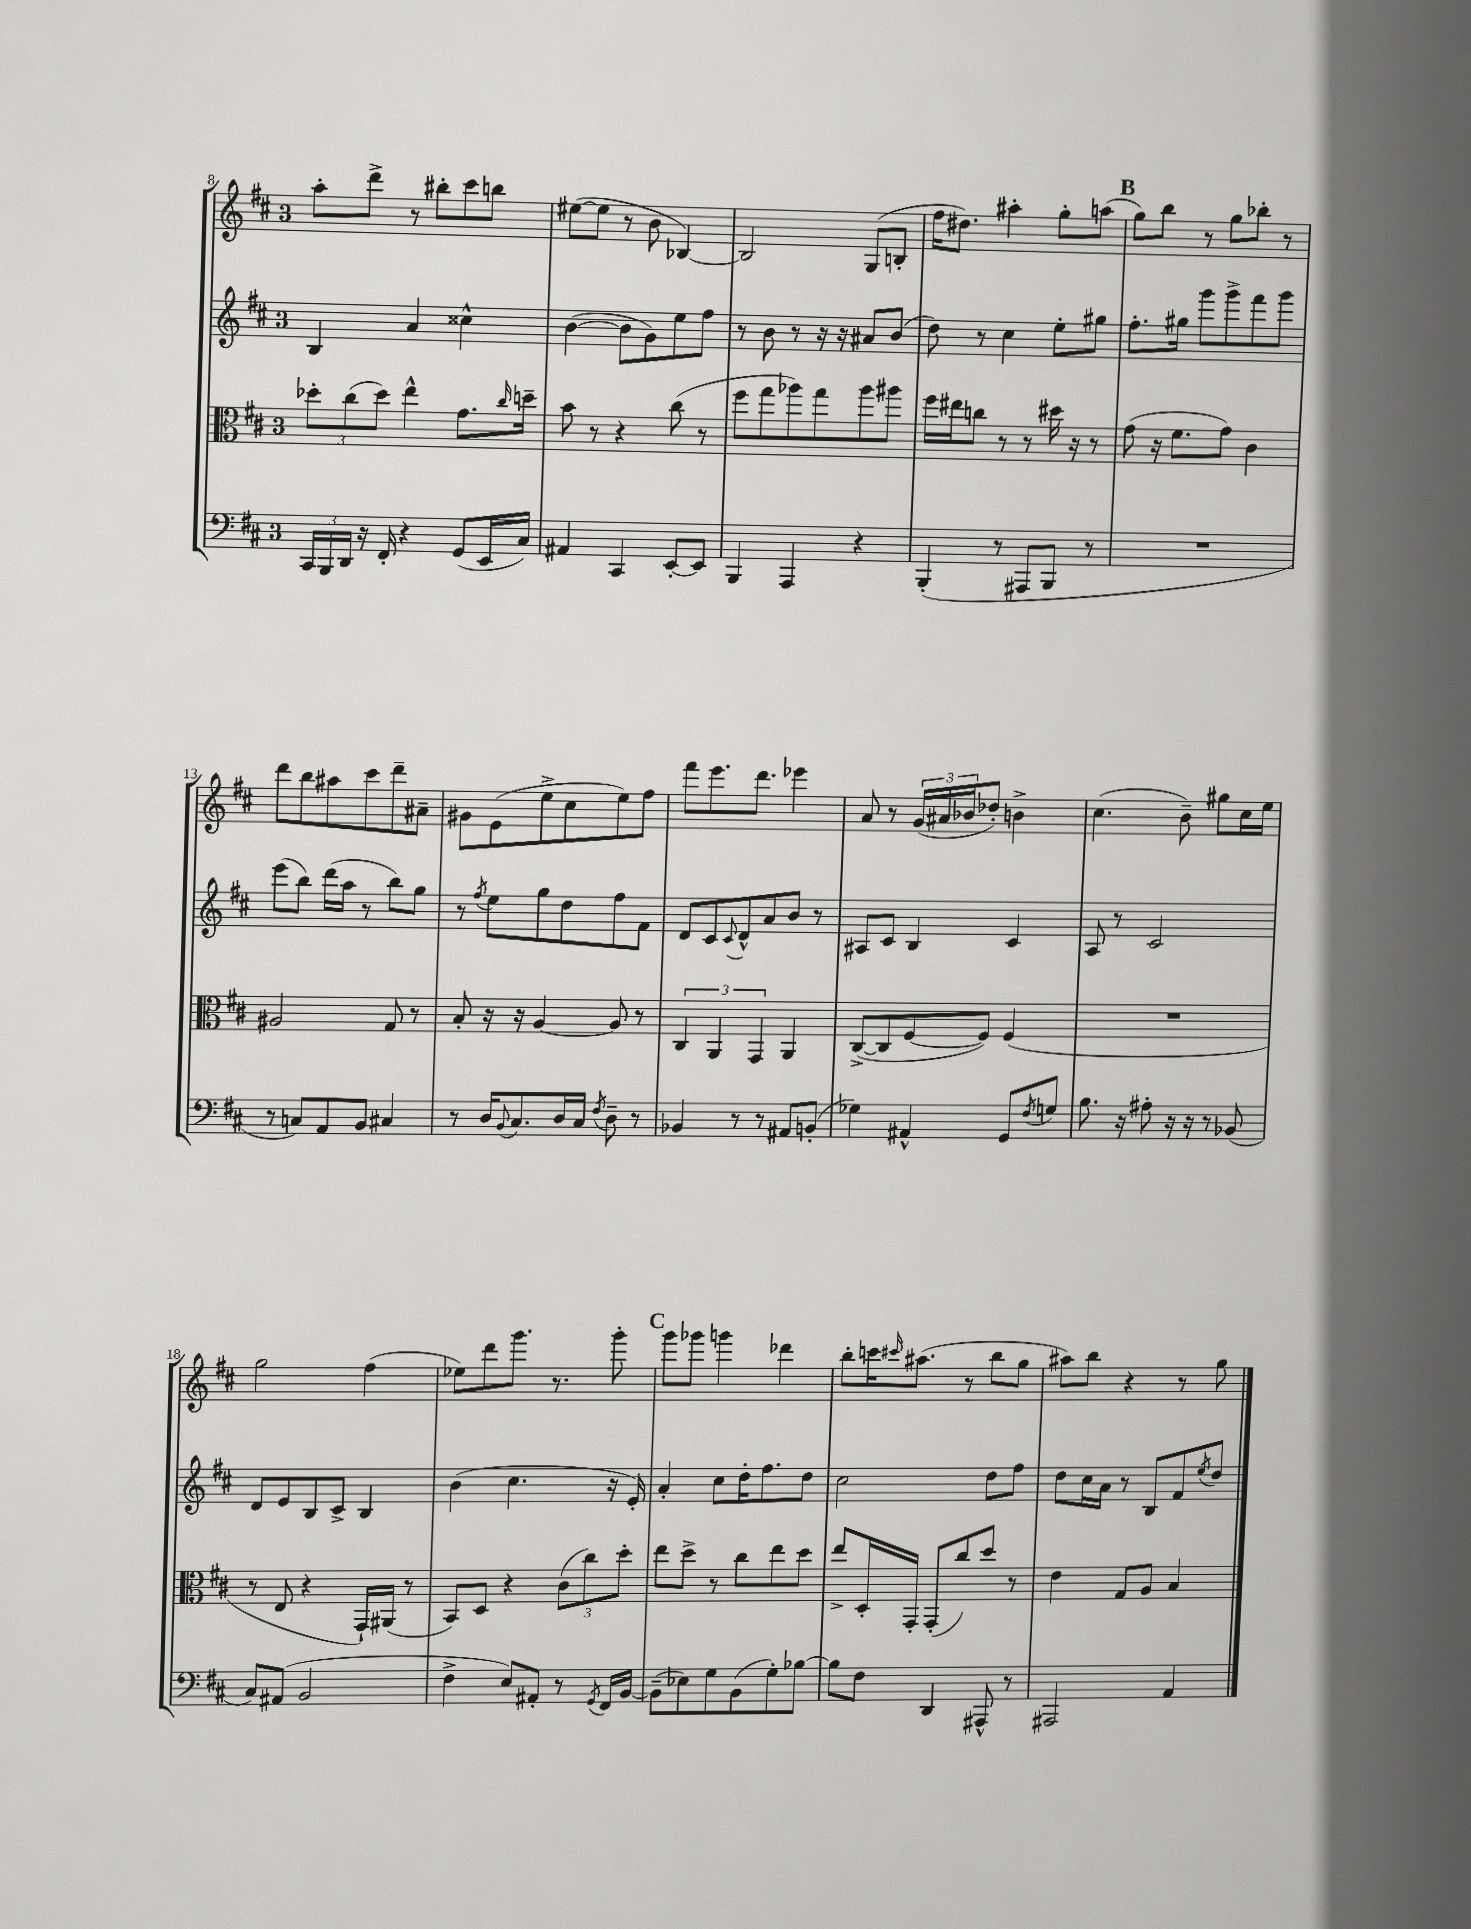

**kern	**kern	**kern	**kern
*part4	*part3	*part2	*part1
*staff4	*staff3	*staff2	*staff1
*clefF4	*clefC3	*clefG2	*clefG2
*k[f#c#]	*k[f#c#]	*k[f#c#]	*k[f#c#]
*M3/4	*M3/4	*M3/4	*M3/4
=8	=8	=8	=8
24CC#/LL	12dd-X'\L	4B/	8aa'\L
24BBB/	.	.	.
24DD/JJ	(12cc#\	.	.
16r	.	.	8ddd^\J
.	12dd-\J)	.	.
16FF#'/	.	.	.
4r	4ee^^\	4a/	8r
.	.	.	8bb#X'\L
(8GG/L	8.g\L	4cc##X^^\	8ccc#\
16EE/L	.	.	8bbn\J
.	16qqcc#/	.	.
16C#/JJ)	16ddn~\Jk	.	.
=9	=9	=9	=9
4AA#X/	8b\	([4b\	([8ee#X\L
.	8r	.	8ee#\J]
4CC#/	4r	8b\L]	8r
.	.	8g\)	8b\
[8EE'/L	(8cc#\	8ee\	[4B-X/)
8EE/J]	8r	8ff#\J	.
=10	=10	=10	=10
4BBB/	8ff#\L	8r	2B-/]
.	8gg\	8b\	.
4AAA/	8aa-X\)	8r	.
.	8gg\	16r	.
.	.	16r	.
4r	8aa-\	8a#X/L	(8G/L
.	8aa#X\J	(8b/J	8Bn'/J
=11	=11	=11	=11
(4BBB'/	16ff#\LL	8dd\)	16ff#\KL
.	16ee#X\J	.	8.dd#X\J)
.	8ccn\J	8r	.
8r	8r	4cc#\	4aa#X'\
8AAA#X/L	8r	.	.
8BBB/J	16dd#X\	8ee'\L	8gg'\L
.	16r	.	.
8r	8r	8gg#X\J	(8aan\J
!!LO:REH:place=s1:t=B
=12	=12	=12	=12
2.r	(8g\	8.ff#'\L	8gg\L)
.	16r	.	8bb\J
.	8.f#\L	16gg#X\Jk	.
.	.	8ggg\L	8r
.	8g\J)	8ggg^\	8gg\L
.	4c#\	8fff#\	8bb-X'\J
.	.	8ggg\J	8r
!!LO:LB:g=z
=13	=13	=13	=13
8r	2A#X/	(8eee\L	8ddd\L
8Cn/L)	.	8bb\J)	8bb\
8AA/	.	(16ddd\LL	8aa#X\
.	.	16aa\JJ	.
8BB/J	.	8r	8ccc#\
4C#X/	8G/	8bb\L)	8ddd~\
.	8r	8gg\J	8a#X~\J
=14	=14	=14	=14
8r	8B'/	8r	8g#X\L
.	.	8qff#/	.
16D/KL	16r	8ee\L	(8e\
8qqBB/	.	.	.
8.C#/	16r	.	.
.	[4A/	8gg\	8ee^\
16D/L	.	8dd\	8cc#\
16C#/JJ	.	.	.
8qF#/	.	.	.
8D~\	8A/]	8ff#\	8ee\)
8r	8r	8f#\J	8ff#\J
=15	=15	=15	=15
4BB-X/	6C#/	8d/L	8fff#\L
.	.	8c#/	8.eee\
.	6AA/	.	.
.	.	8qqc#/	.
8r	.	8d^^/	.
.	.	.	8.ddd\J
.	6GG/	.	.
8r	.	8a/	.
8AA#X/L	4AA/	8b/J	4eee-X\
(8BBn'/J	.	8r	.
=16	=16	=16	=16
4G-X\)	([8C#^/L	8A#X/L	8a/
.	8C#/]	8c#/J	8r
4AA#X^^/	[8F#/	4B/	(24g/LL
.	.	.	24a#X/
.	.	.	24b-X/J
.	8F#/J])	.	8dd-X'/J)
8GG/L	(4F#/	4c#/	4bn^\
8qF#/	.	.	.
8Gn/J	.	.	.
=17	=17	=17	=17
8.B\	2.r	8A/	(4.cc#\
.	.	8r	.
16r	.	.	.
8A#X'\	.	2c#/	.
16r	.	.	8b~\)
16r	.	.	.
8r	.	.	8gg#X\L
(8BB-X/	.	.	16cc#\L
.	.	.	16ee\JJ
!!LO:LB:g=z
=18	=18	=18	=18
8C#/L)	8r	8d/L	2gg\
(8AA#X/J	8E/	8e/	.
2BB/	4r	8B/	.
.	.	8c#^/J	.
.	16GG`/LL)	4B/	(4ff#\
.	(16AA#X/JJ	.	.
.	8r	.	.
=19	=19	=19	=19
4F#^\	8BB/L)	(4b\	8ee-X\L)
.	8D/J	.	8ddd\
8E/L)	4r	4.cc#\	8.ggg\J
8AA#X'/J	.	.	.
.	.	.	8.r
8r	(12c#\L	.	.
.	12cc#\)	.	.
8qGG/	.	.	.
16FF#/LL	.	16r	8ggg'\
.	12dd'\J	.	.
[16BB/JJ	.	16e'/)	.
!!LO:REH:place=s1:t=C
=20	=20	=20	=20
(8BB~\L]	8ee\L	4a'/	8ggg\L
8E-X\)	8dd^\J	.	8ggg-X\J
8G\	8r	8cc#\L	4gggn\
(8BB\	8cc#\L	16dd'\K	.
.	.	8.ff#\	.
8G'\)	8ee\	.	4ddd-X\
[8B-X\J	8dd\J	8dd\J	.
=21	=21	=21	=21
8B-\L]	8ee^/L	2cc#\	8bb'\L
8F#\J	16D'/L	.	16cccn\K
.	.	.	16qqccc#X/
.	16GG'/JJ	.	(8.aa#X\J
4DD/	(8GG'/L	.	.
.	8cc#/)	.	8r
8AAA#X^^/	8dd/J	8dd\L	8bb\L
8r	8r	8ff#\J	8gg\J
=22	=22	=22	=22
2AAA#X/	4e\	8dd\L	8aa#X\L)
.	.	16cc#\L	8bb\J
.	.	16a\JJ	.
.	8G/L	8r	4r
.	8A/J	8B/L	.
4AA/	4B/	8f#/	8r
.	.	8qee/	.
.	.	8dd/J	8gg\
==	==	==	==
*-	*-	*-	*-
